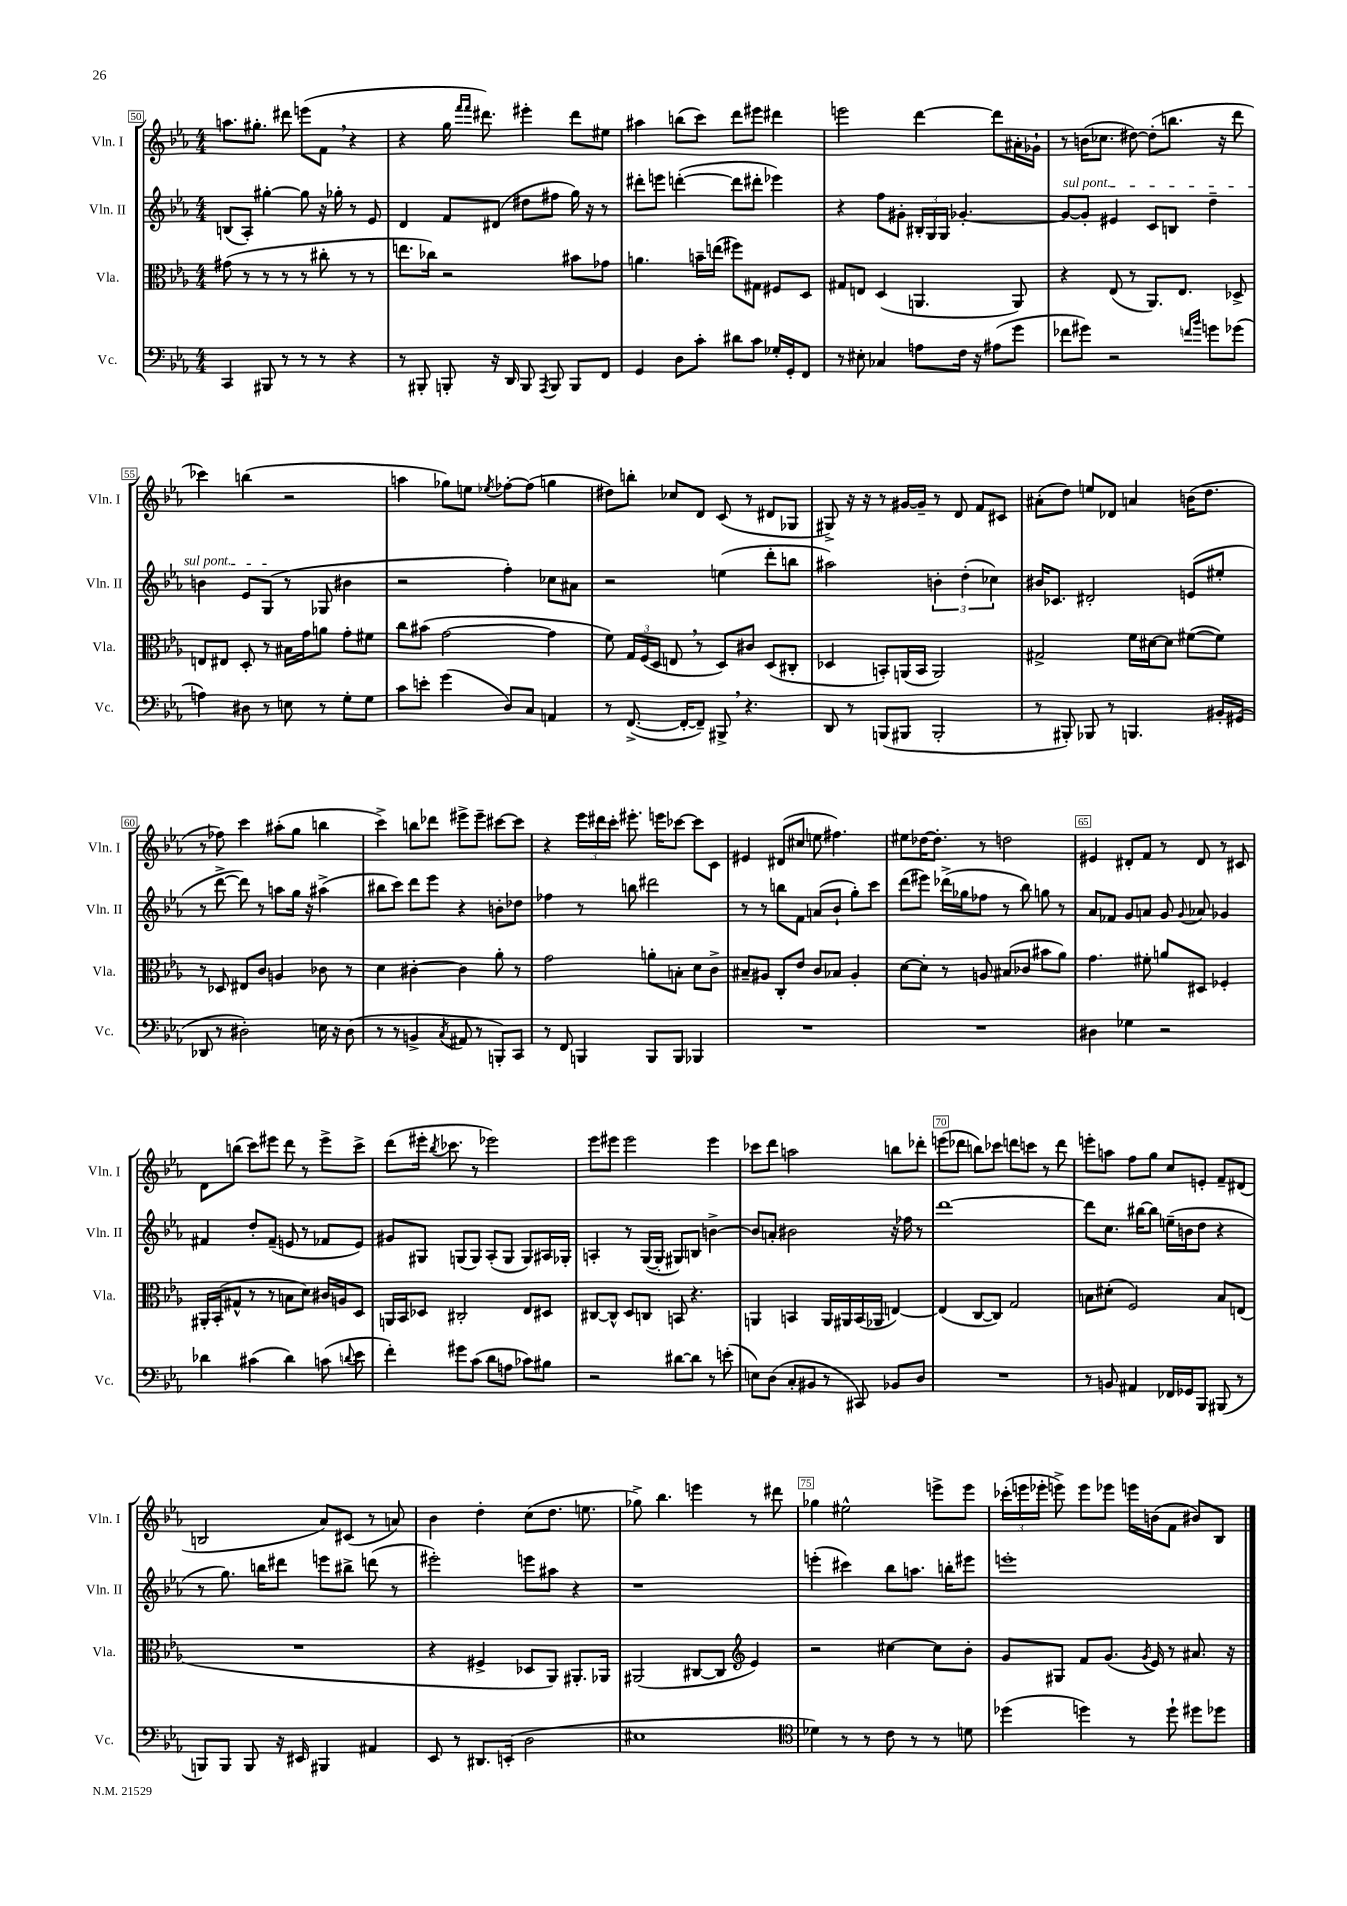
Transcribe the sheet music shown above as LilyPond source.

<<
\new StaffGroup <<
\new Staff = "s0" \with { instrumentName = "Vln. I" shortInstrumentName = "Vln. I" } {
    \clef treble \key ees \major \numericTimeSignature \time 4/4
    \autoBeamOff a''8.[ gis''8.]-. dis'''8 e'''8[( f'8] \breathe r4 |
    r4 g''16 \grace { f'''16[ f'''16] } dis'''8.) eis'''4-. dis'''8[ eis''8] |
    ais''4 b''8[( c'''8]) d'''8[ eis'''8] dis'''4 |
    e'''2 d'''4~ d'''8[ ais'16-. ges'16]-! |
    r8 b'16[( ces''8.] dis''8~) dis''8[-.( b''8.] r16 d'''8 |
    ces'''4) b''4( r2 |
    a''4 ges''8[) e''8] \acciaccatura { ees''8 } fes''8[~-. fes''8]( g''4 |
    dis''8[) b''8]-. ces''8[ d'8] c'8( r8 dis'8[ ges8] |
    gis8->) r16 r16 r8 gis'16[~ gis'16]-- r8 d'8 f'8[ cis'8] |
    ais'8[-.( d''8]) e''8[ des'8] a'4 b'16[( d''8.] |
    r8 fes''8) c'''4 ais''8[-.( g''8] b''4 |
    c'''4->) b''8[ des'''8] eis'''8[-> eis'''8]-- cis'''8[~ cis'''8] |
    r4 \tuplet 3/2 { ees'''16[ dis'''16 c'''16]-. } eis'''8.-. e'''16[ ces'''8]~ ces'''8[ c'8] |
    eis'4 dis'8[( cis''8] e''8 fis''4.) |
    eis''8[ des''16~ des''8.]-. r8 d''2 |
    eis'4 dis'8[-. f'8] r8 dis'8 r8 cis'8 |
    d'8[ b''8]( c'''8[) eis'''8] d'''8 r8 eis'''8[-> c'''8]-> |
    d'''8[( eis'''16]-. \acciaccatura { bes''8 } ces'''8. r8 ees'''2) |
    ees'''8[ eis'''8] eis'''2 eis'''4 |
    ces'''8[ d'''8] a''2 b''8[ des'''8]-. |
    e'''8[( des'''8] b''8[) ces'''8] d'''8[ c'''8] r8 d'''8 |
    e'''8[-. a''8] f''8[ g''8] c''8[ e'8]-. f'8[-- dis'8]( |
    b2 aes'8[) cis'8]( r8 a'8) |
    bes'4 d''4-. c''8[( d''8.] e''8. |
    ges''8->) bes''4. e'''4 r8 dis'''8 |
    ges''4 eis''2-^ e'''8[-> e'''8] |
    \tuplet 3/2 { ces'''16[-.( e'''16 ees'''16]-. } e'''8->) e'''8[ ees'''8] e'''16[ b'16( f'8] bis'8[) bes8] \bar "|." |
}
\new Staff = "s1" \with { instrumentName = "Vln. II" shortInstrumentName = "Vln. II" } {
    \clef treble \key ees \major \numericTimeSignature \time 4/4
    \autoBeamOff b8[( aes8]-.) gis''4~-. gis''8 r16 ges''16-. r8 ees'8 |
    d'4 f'8[ dis'8]( dis''8[ fis''8] g''16) r16 r8 |
    dis'''8[-. e'''8] d'''4~-.( d'''8[ dis'''8]-. ees'''4) |
    r4 f''8[ gis'8]-. \tuplet 3/2 { bis16[-. g16 g16] } ges'4.~-. |
    \once \override TextSpanner.bound-details.left.text = \markup { \italic "sul pont." } ges'8[~\startTextSpan ges'8]-. eis'4 c'8[ b8] d''4-- |
    b'4 ees'8[ g8]\stopTextSpan( r8 ges8 bis'4 |
    r2 f''4-.) ces''8[ ais'8] |
    r2 e''4( d'''8[-. b''8] |
    ais''2) \tuplet 3/2 { b'4-. d''4-.( ces''4) } |
    bis'16[ ces'8.] dis'2-. e'8[( eis''8]-. |
    r8 d'''8~-> d'''8) r8 a''8[ g''16] r16 ais''4->( |
    bis''8[ c'''8]) d'''8[ ees'''8] r4 b'8[-. des''8] |
    fes''4 r8 b''8 dis'''2 |
    r8 r8 b''8[ f'8] a'8[( bes'8]-! g''8[-.) c'''8] |
    d'''8[( eis'''8]) des'''16[->( ges''16 fes''8] r8 bes''8) g''8 r8 |
    aes'8[ fes'8] g'8[ a'8] g'8 \appoggiatura { g'8 } aes'8 ges'4 |
    fis'4 d''8[-. fis'8]--( e'8 r8 fes'8[ e'8]) |
    gis'8[ gis8] g8[( g8]) aes8[-.( g8] g8[) ais16 ges16]-. |
    a4-. r8 g16[~( g16]-. gis8[) b8] b'4~-> |
    b'8[ a'8]-. bis'2 r16 fes''16 r8 |
    d'''1~ |
    d'''8[ c''8.] bis''16[~ bis''8] e''16[--( b'16 d''8] r4 |
    r8 g''8.) b''16[ dis'''8] e'''8[ bis''8]-> d'''8( r8 |
    eis'''2-.) e'''8[ ais''8] r4 |
    r1 |
    e'''4-.( cis'''4) bes''8[ a''8.] b''16[-. eis'''8] |
    e'''1-. \bar "|." |
}
\new Staff = "s2" \with { instrumentName = "Vla." shortInstrumentName = "Vla." } {
    \clef alto \key ees \major \numericTimeSignature \time 4/4
    \autoBeamOff gis'8( r8 r8 r8 r8 cis''8-. r8 r8 |
    e''8.[ ces''16]) r2 bis'8[ ges'8] |
    a'4. b'16[-- e''16]( fis''8[) gis8] fis8[ d8] |
    gis8[ e8] d4( a,4. a,8) |
    r4 ees8( r8 aes,8.[) ees8.] des8-> |
    e8[ eis8] d8-. r8 bis16[ g'16 a'8] g'8[-. fis'8] |
    c''8[ bis'8]( g'2~ g'4 |
    f'8) \tuplet 3/2 { g16[ f16( d16] } e8 \breathe r8 d8[) cis'8] d8[( cis8]-. |
    des4 b,8[-.) a,16( b,16] a,2) |
    gis2-> f'16[ dis'16~ dis'8] fis'8[~( fis'8]) |
    r8 des8 eis8[ c'8] a4 ces'8 r8 |
    d'4 cis'4~-. cis'4 aes'8-. r8 |
    g'2 a'8[-. b8]-. d'8[ c'8]-> |
    bis8[-- ais8] c8[-. ees'8] c'8[ bes8] ais4-. |
    d'8[~ d'8]-. r8 a8 bis8[( ces'8] bis'8[ aes'8]) |
    g'4. fis'8-. a'8[ dis8] fes4-. |
    ais,16[-. bes,16-.( gis8]-^ r8 r8 b8[ d'8]) cis'16[ a16 d8] |
    a,16[ bes,16 des8] cis2-. ees8[ dis8] |
    cis8[~ cis8]-^ d8[ c8] b,8 r4. |
    a,4 b,4 a,16[ ais,16 b,16( aes,16] e4~) |
    e4( c8[~ c8]) g2 |
    b8[ dis'8]-.( f2) b8[ e8]( |
    R1 |
    r4 fis4-> des8[ aes,8]) ais,8.[-. aes,16] |
    ais,2( cis8[~ cis8] \clef treble ees'4) |
    r2 cis''4~ cis''8[ bes'8]-. |
    g'8[ gis8] f'8[ g'8.]( \acciaccatura { g'8 } ees'16) r8 ais'8. r16 \bar "|." |
}
\new Staff = "s3" \with { instrumentName = "Vc." shortInstrumentName = "Vc." } {
    \clef bass \key ees \major \numericTimeSignature \time 4/4
    \autoBeamOff c,4 bis,,8 r8 r8 r8 r4 |
    r8 bis,,8-. b,,8-. r16 d,16 b,,8 \acciaccatura { aes,,8 } b,,8 b,,8[ f,8] |
    g,4 d8[ c'8]-. dis'8[ c'8] ges16[-. g,16-. f,8] |
    r8 eis8-. ces4 a8[ f16] r16 ais8[( g'8] |
    fes'8[ gis'8]) r2 \grace { f'16[ bes'16] } g'8[ ges'8]( |
    a4) dis8 r8 e8 r8 g8[-. g8] |
    c'8[ e'8]-. g'4( d8[) c8] a,4 |
    r8 f,8.~->( f,16[~-. f,8]--) bis,,8-> \breathe r4. |
    d,8 r8 b,,8[( bis,,8] bis,,2-. |
    r8 bis,,8-.) bes,,8 r8 b,,4. bis,16[-. gis,16]( |
    des,8 r8 dis2-.) e16 r16 dis8( |
    r8 r8 b,4-> \acciaccatura { c8 } ais,8 r8 b,,8[-.) c,8] |
    r8 f,8 b,,4 b,,8[ b,,8] bes,,4 |
    R1 |
    R1 |
    dis4 ges4 r2 |
    des'4 cis'4( des'4) c'8( \appoggiatura { d'8 } ees'8 |
    f'4-.) gis'8[ c'8]( d'8[ a8] ces'8[) bis8] |
    r2 dis'8[~ dis'8] r8 e'8-.( |
    e8[) d8]( c8[-. bis,8] r8 cis,8) bes,8[ d8] |
    R1 |
    r8 b,8 ais,4 fes,16[ ges,16 bes,,8] bis,,8( r8 |
    b,,8[) b,,8] b,,8 r16 eis,16 bis,,4 ais,4 |
    ees,8 r8 dis,8.[ e,16]-.( d2 |
    eis1 |
    \clef tenor des'4) r8 r8 c'8 r8 r8 d'8 |
    des''4( d''4) r8 d''8-! dis''8[ des''8] \bar "|." |
}
>>
>>
\layout { \context { \Score currentBarNumber = #50 \override BarNumber.break-visibility = ##(#f #t #t) barNumberVisibility = #(every-nth-bar-number-visible 5) \override BarNumber.stencil = #(make-stencil-boxer 0.1 0.3 ly:text-interface::print) } }
